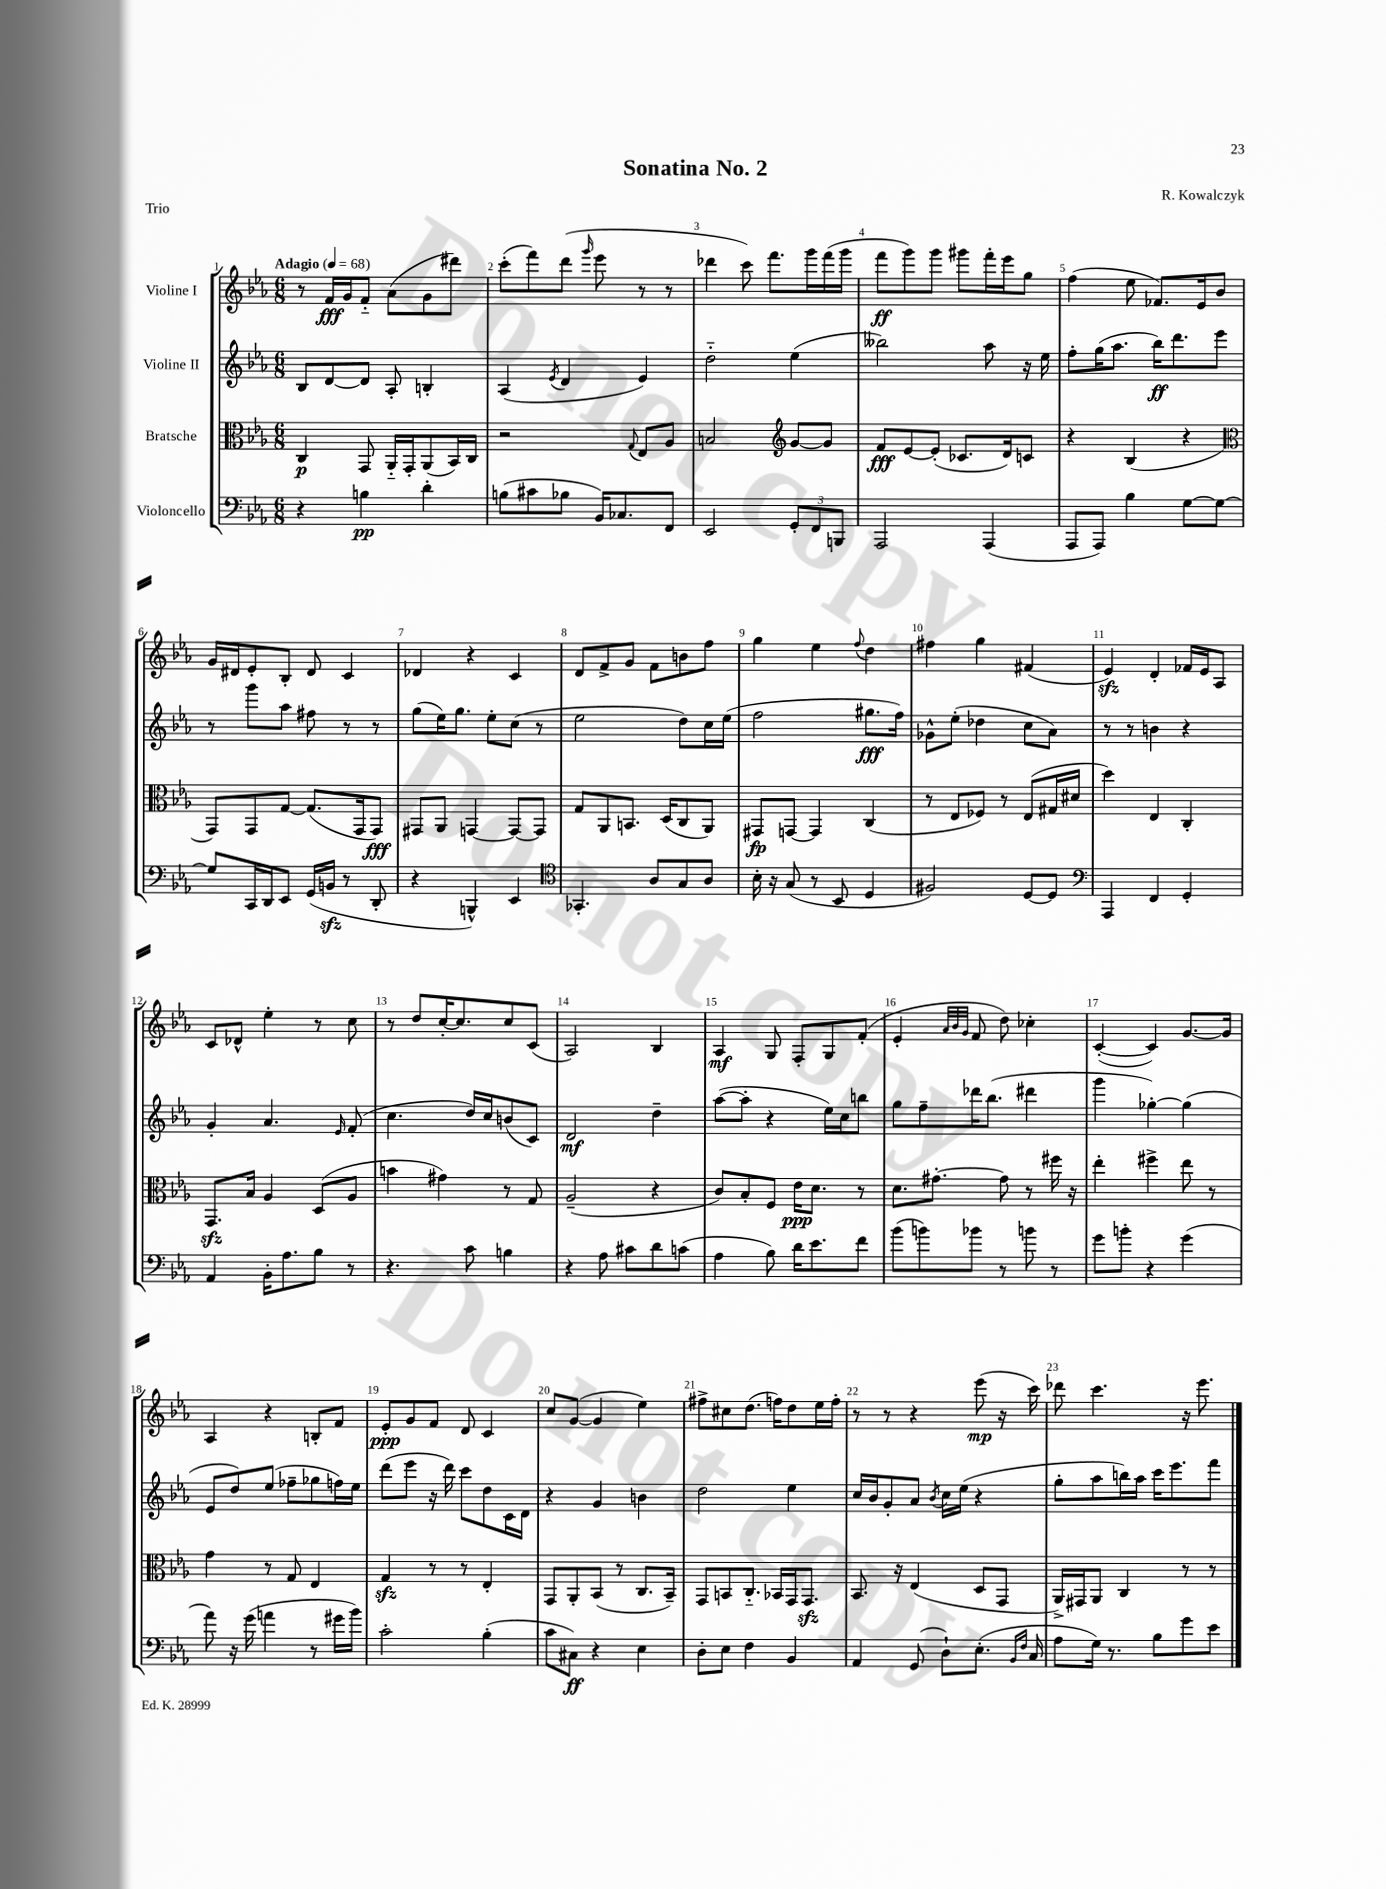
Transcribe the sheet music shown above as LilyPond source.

\header { title = "Sonatina No. 2" composer = "R. Kowalczyk" piece = "Trio" }
<<
\new StaffGroup <<
\new Staff = "s0" \with { instrumentName = "Violine I" } {
    \clef treble \key ees \major \numericTimeSignature \time 6/8 \tempo "Adagio" 4 = 68
    r8 f'16\fff g'16 f'8-_ aes'8( g'8 dis'''8) |
    c'''8-.( f'''8) d'''8( \grace { g'''16 } ees'''8 r8 r8 |
    des'''4 c'''8) f'''8. g'''16 f'''16( g'''16 |
    f'''8\ff g'''8) g'''8 gis'''8 f'''16-. ees'''16 g''8 |
    f''4( ees''8 fes'8.) ees'16 bes'8 |
    g'16 dis'16 ees'8-. bes8-. dis'8 c'4 |
    des'4 r4 c'4 |
    d'8 f'8-> g'8 f'8 b'8 f''8 |
    g''4 ees''4 \appoggiatura { f''8 } d''4 |
    fis''4 g''4 fis'4( |
    ees'4\sfz) d'4-. fes'16 ees'16 aes8 |
    c'8 des'8-^ ees''4-. r8 c''8 |
    r8 d''8 c''16~-. c''8. c''8 c'8( |
    aes2) bes4 |
    aes4\mf g8 f8-. g8 f'8-.( |
    ees'4-. \grace { aes'32 bes'32 g'32 } f'8 d''8) ces''4-. |
    c'4~-.( c'4) g'8.~ g'16 |
    aes4 r4 b8-. f'8 |
    ees'8-.\ppp g'8 f'8 d'8 c'4 |
    c''8 g'8~( g'4 ees''4) |
    fis''8-> cis''8 d''8.( f''16) d''8 ees''16 f''16-. |
    r8 r8 r4 ees'''8\mp( r16 c'''16) |
    des'''8 c'''4. r16 ees'''8. \bar "|." |
}
\new Staff = "s1" \with { instrumentName = "Violine II" } {
    \clef treble \key ees \major \numericTimeSignature \time 6/8
    bes8 d'8~ d'8 aes8-. b4-. |
    aes4( \acciaccatura { ees'8 } d'4 ees'4) |
    d''2-_ ees''4( |
    beses''2) aes''8 r16 ees''16 |
    f''8-. g''16( aes''8. bes''16\ff) d'''8. ees'''8 |
    r8 g'''8 aes''8 fis''8 r8 r8 |
    g''8( ees''16) g''8. ees''8-. c''8( r8 |
    ees''2 d''8) c''16 ees''16( |
    f''2 gis''8.\fff f''16) |
    ges'8-^ ees''8-.( des''4 c''8 aes'8) |
    r8 r8 b'4 r4 |
    g'4-. aes'4. \grace { ees'16 } f'8-.( |
    c''4. d''16) c''16 b'8( c'8) |
    d'2\mf d''4-- |
    aes''8~( aes''8-. r4 ees''16) c''16 b''8 |
    g''8 f''8-- des'''16 bes''8.( dis'''4 |
    g'''4 ges''4~-.) ges''4( |
    ees'8 d''8) ees''8( fes''8-- ges''8 f''16) ees''16 |
    d'''8( ees'''8 r16 d'''16) c'''8 d''8 c'16 d'16 |
    r4 g'4 b'4 |
    d''2 ees''4 |
    c''16 bes'16 g'8-. aes'8 \acciaccatura { bes'8 } c''16 ees''16( r4 |
    g''8-. aes''8 b''16) aes''16 c'''16 ees'''8. f'''8 \bar "|." |
}
\new Staff = "s2" \with { instrumentName = "Bratsche" } {
    \clef alto \key ees \major \numericTimeSignature \time 6/8
    c4\p g,8 aes,16-_ g,16-. aes,8( bes,16) c16 |
    r2 \appoggiatura { g8 } ees8 aes8 |
    b2 \clef treble g'8~ g'8 |
    f'8\fff ees'8~ ees'8-.( ces'8. d'16) c'8 |
    r4 bes4( r4 |
    \clef alto g,8) g,8 g8~ g8.( g,16 g,8\fff) |
    gis,8 aes,8 g,4~ g,8~ g,8 |
    g8 aes,8 b,8. d16( c8 aes,8) |
    gis,8\fp g,8~ g,4 c4( |
    r8 ees8 fes8) r8 ees8( gis16 dis'16 |
    d''4) ees4 c4-. |
    g,8.\sfz bes16 aes4 d8( aes8 |
    b'4 gis'4) r8 g8 |
    aes2--( r4 |
    c'8) bes8-. f8 ees'16\ppp d'8. r8 |
    d'8. gis'8.~-. gis'8 r8 fis''16 r16 |
    ees''4-. fis''4-> ees''8 r8 |
    g'4 r8 g8 ees4 |
    g4\sfz r8 r8 ees4-. |
    g,8 aes,8-. bes,8( r8 c8. bes,16--) |
    g,8 b,8 c8.-_ bes,16 g,16 g,8.\sfz |
    bes,8. r16 ees4( d8 g,8 |
    aes,16->) gis,16 aes,8 c4 r8 r8 \bar "|." |
}
\new Staff = "s3" \with { instrumentName = "Violoncello" } {
    \clef bass \key ees \major \numericTimeSignature \time 6/8
    r4 b4\pp d'4-. |
    b8( cis'8 bes8 bes,16) ces8. f,8 |
    ees,2 \tuplet 3/2 { g,8-. f,8 b,,8 } |
    aes,,2 aes,,4( |
    aes,,8 aes,,8) bes4 g8~ g8~ |
    g8 c,16 d,16 ees,8 g,16( b,16\sfz r8 d,8-. |
    r4 b,,4-^) ees,4 |
    \clef tenor ges,4.-. aes8 g8 aes8 |
    bes16-. r16 g8( r8 bes,8 d4 |
    fis2) d8~ d8 |
    \clef bass aes,,4 f,4 g,4-. |
    aes,4 bes,16-. aes8. bes8 r8 |
    r4. c'8 b4 |
    r4 aes8 cis'8 d'8 c'8( |
    aes4 bes8) d'16 ees'8. f'8 |
    bes'8( b'8) bes'8 r8 b'8 r8 |
    g'8 b'8-. r4 g'4( |
    aes'8) r16 g'16( a'4 r8 gis'16 bes'16) |
    c'2-. bes4-.( |
    c'8 cis8\ff) r4 ees4 |
    d8-. ees8 f4 bes,4 |
    aes,4 g,8( d8-!) ees8.-.( \grace { bes,16 f16 } c16 |
    aes8 g16) r8. bes8 g'8 ees'8 \bar "|." |
}
>>
>>
\layout { \context { \Score \override BarNumber.break-visibility = ##(#f #t #t) barNumberVisibility = #all-bar-numbers-visible } }
